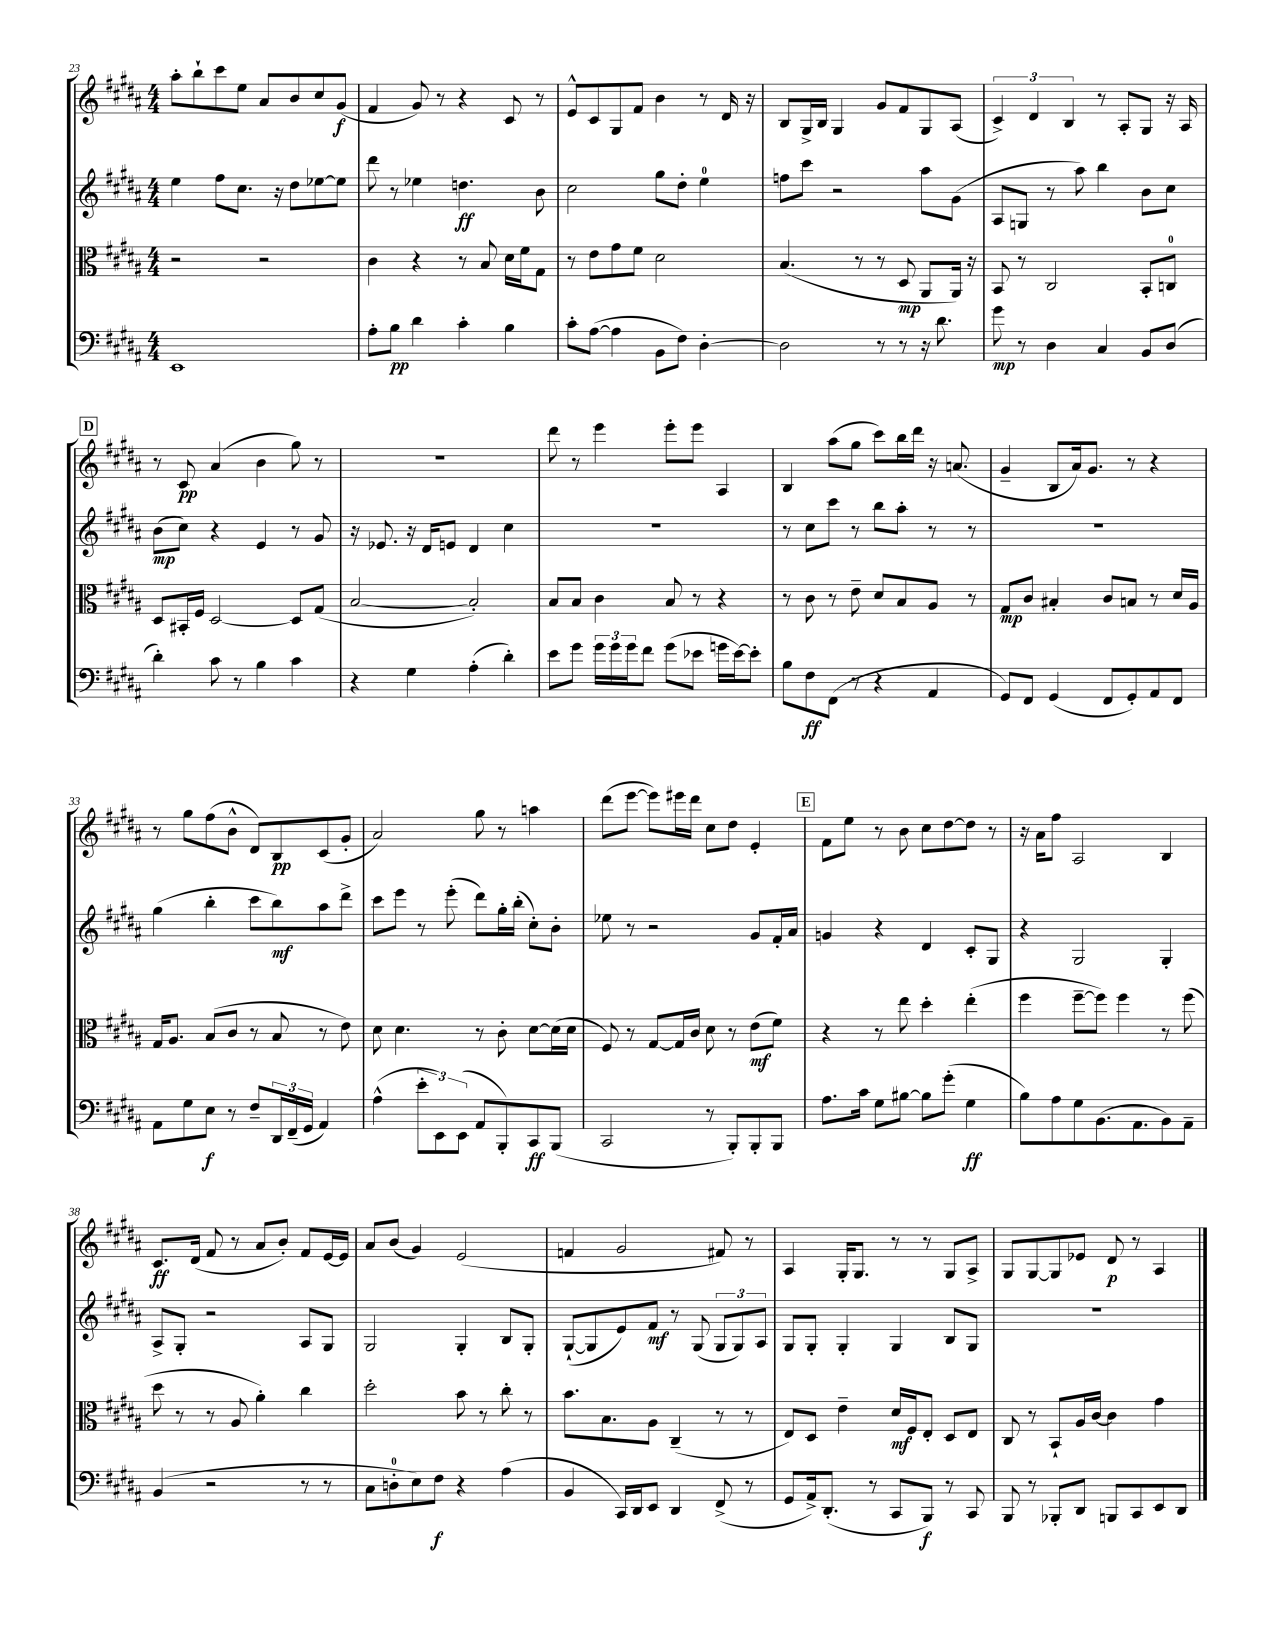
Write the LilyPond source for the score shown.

<<
\new StaffGroup <<
\new Staff = "s0" {
    \clef treble \key b \major \numericTimeSignature \time 4/4
    ais''8-. b''8-! cis'''8 e''8 ais'8 b'8 cis''8 gis'8\f( |
    fis'4 gis'8) r8 r4 cis'8 r8 |
    e'8-^ cis'8 gis8 fis'8 b'4 r8 dis'16 r16 |
    b8 gis16-> b16 gis4 gis'8 fis'8 gis8 ais8( |
    \tuplet 3/2 { cis'4->) dis'4 b4 } r8 ais8-. gis8 r16 ais16 |
    \mark \markup { \box "D" } r8 cis'8\pp ais'4( b'4 gis''8) r8 |
    R1 |
    dis'''8 r8 e'''4 e'''8-. e'''8 ais4 |
    b4 ais''8( gis''8 cis'''8) b''16 dis'''16 r16 a'8.( |
    gis'4-- b8 ais'16) gis'8. r8 r4 |
    r8 gis''8 fis''8( b'8-^ dis'8) b8\pp cis'8( gis'8-. |
    ais'2) gis''8 r8 a''4 |
    dis'''8( e'''8~ e'''8) eis'''16 dis'''16 cis''8 dis''8 e'4-. |
    \mark \markup { \box "E" } fis'8 e''8 r8 b'8 cis''8 dis''8~ dis''8 r8 |
    r16 ais'16 fis''8 ais2 b4 |
    cis'8.\ff dis'16( fis'8 r8 ais'8 b'8-.) fis'8 e'16~ e'16 |
    ais'8 b'8( gis'4) e'2( |
    f'4 gis'2 fis'8) r8 |
    ais4 gis16-. gis8. r8 r8 gis8 ais8-> |
    gis8 gis8~ gis8 ees'8 dis'8\p r8 ais4 \bar "|." |
}
\new Staff = "s1" {
    \clef treble \key b \major \numericTimeSignature \time 4/4
    e''4 fis''8 cis''8. r16 dis''8 ees''8~ ees''8 |
    dis'''8 r8 ees''4 d''4.\ff b'8 |
    cis''2 gis''8 dis''8-. e''4-0 |
    f''8 cis'''8 r2 ais''8 gis'8( |
    ais8 g8 r8 ais''8) b''4 b'8 cis''8 |
    \mark \markup { \box "D" } b'8\mp( cis''8) r4 e'4 r8 gis'8 |
    r16 ees'8. r16 dis'16 e'8 dis'4 cis''4 |
    R1 |
    r8 cis''8 cis'''8 r8 b''8 ais''8-. r8 r8 |
    r1 |
    gis''4( b''4-. cis'''8 b''8\mf) ais''8 dis'''8-> |
    cis'''8 e'''8 r8 e'''8-.( dis'''8) gis''16-. b''16-.( cis''8-.) b'8-. |
    ees''8 r8 r2 gis'8 fis'16-. ais'16 |
    \mark \markup { \box "E" } g'4 r4 dis'4 cis'8-. gis8 |
    r4 gis2 gis4-. |
    ais8-> gis8-. r2 ais8 gis8 |
    gis2 gis4-. b8 gis8-. |
    gis8~-!( gis8 e'8) fis'8\mf r8 gis8( \tuplet 3/2 { gis8 gis8) ais8 } |
    gis8 gis8-. gis4-. gis4 b8 gis8 |
    R1 \bar "|." |
}
\new Staff = "s2" {
    \clef alto \key b \major \numericTimeSignature \time 4/4
    r2 r2 |
    cis'4 r4 r8 b8 dis'16 fis'16 gis8 |
    r8 e'8 gis'8 fis'8 dis'2 |
    b4.( r8 r8 dis8\mp ais,8 ais,16) r16 |
    b,8 r8 cis2 b,8-. c8-0 |
    \mark \markup { \box "D" } dis8 bis,16-. fis16 dis2~ dis8 gis8( |
    b2~ b2-.) |
    b8 b8 cis'4 b8 r8 r4 |
    r8 cis'8 r8 e'8-- dis'8 b8 ais8 r8 |
    gis8\mp cis'8 bis4-. cis'8 b8 r8 dis'16 ais16 |
    gis16 ais8. b8( cis'8 r8 b8 r8 e'8) |
    dis'8 dis'4. r8 cis'8-. dis'8~ dis'16( dis'16 |
    fis8) r8 gis8~ gis16 cis'16 dis'8 r8 e'8\mf( fis'8) |
    \mark \markup { \box "E" } r4 r8 e''8 dis''4-. e''4-.( |
    fis''4 fis''8~-- fis''8) fis''4 r8 fis''8( |
    dis''8 r8 r8 ais8 ais'4-.) cis''4 |
    dis''2-. b'8 r8 cis''8-. r8 |
    b'8. b8. ais8 cis4--( r8 r8 |
    e8) dis8 e'4-- dis'16\mf fis16 e8-. dis8 e8 |
    cis8 r8 b,8-! ais16 cis'16~ cis'4 gis'4 \bar "|." |
}
\new Staff = "s3" {
    \clef bass \key b \major \numericTimeSignature \time 4/4
    e,1 |
    ais8-. b8\pp dis'4 cis'4-. b4 |
    cis'8-. ais8~( ais4 b,8 fis8) dis4~-. |
    dis2 r8 r8 r16 dis'8. |
    gis'8\mp r8 dis4 cis4 b,8 dis8( |
    \mark \markup { \box "D" } dis'4-.) cis'8 r8 b4 cis'4 |
    r4 gis4 ais4-.( dis'4-.) |
    e'8 gis'8 \tuplet 3/2 { gis'16 gis'16 gis'16 } fis'8 gis'8( ees'8 g'16 ees'16~) ees'8-. |
    b8 fis8\ff fis,8( r8 r4 ais,4 |
    gis,8) fis,8 gis,4( fis,8 gis,8-.) ais,8 fis,8 |
    ais,8 gis8 e8\f r8 fis8-- \tuplet 3/2 { dis,16 fis,16--( gis,16 } ais,4) |
    ais4-^( \tuplet 3/2 { e'8-. e,8) e,8( } ais,8 b,,8-.) cis,8\ff b,,8( |
    cis,2 r8 b,,8-.) b,,8-. b,,8 |
    \mark \markup { \box "E" } ais8. cis'16 gis8 bis8~ bis8 gis'8-.( gis4\ff |
    b8) ais8 gis8 b,8.( ais,8. b,8) ais,8-- |
    b,4( r2 r8 r8 |
    cis8 d8-0-. e8) fis8\f r4 ais4( |
    b,4 cis,16) dis,16 e,8 dis,4 fis,8->( r8 |
    gis,8 ais,16->) dis,8.-.( r8 cis,8 b,,8\f) r8 cis,8 |
    b,,8 r8 bes,,8-. dis,8 b,,8 cis,8 e,8 dis,8 \bar "|." |
}
>>
>>
\layout { \context { \Score currentBarNumber = #23 } }
